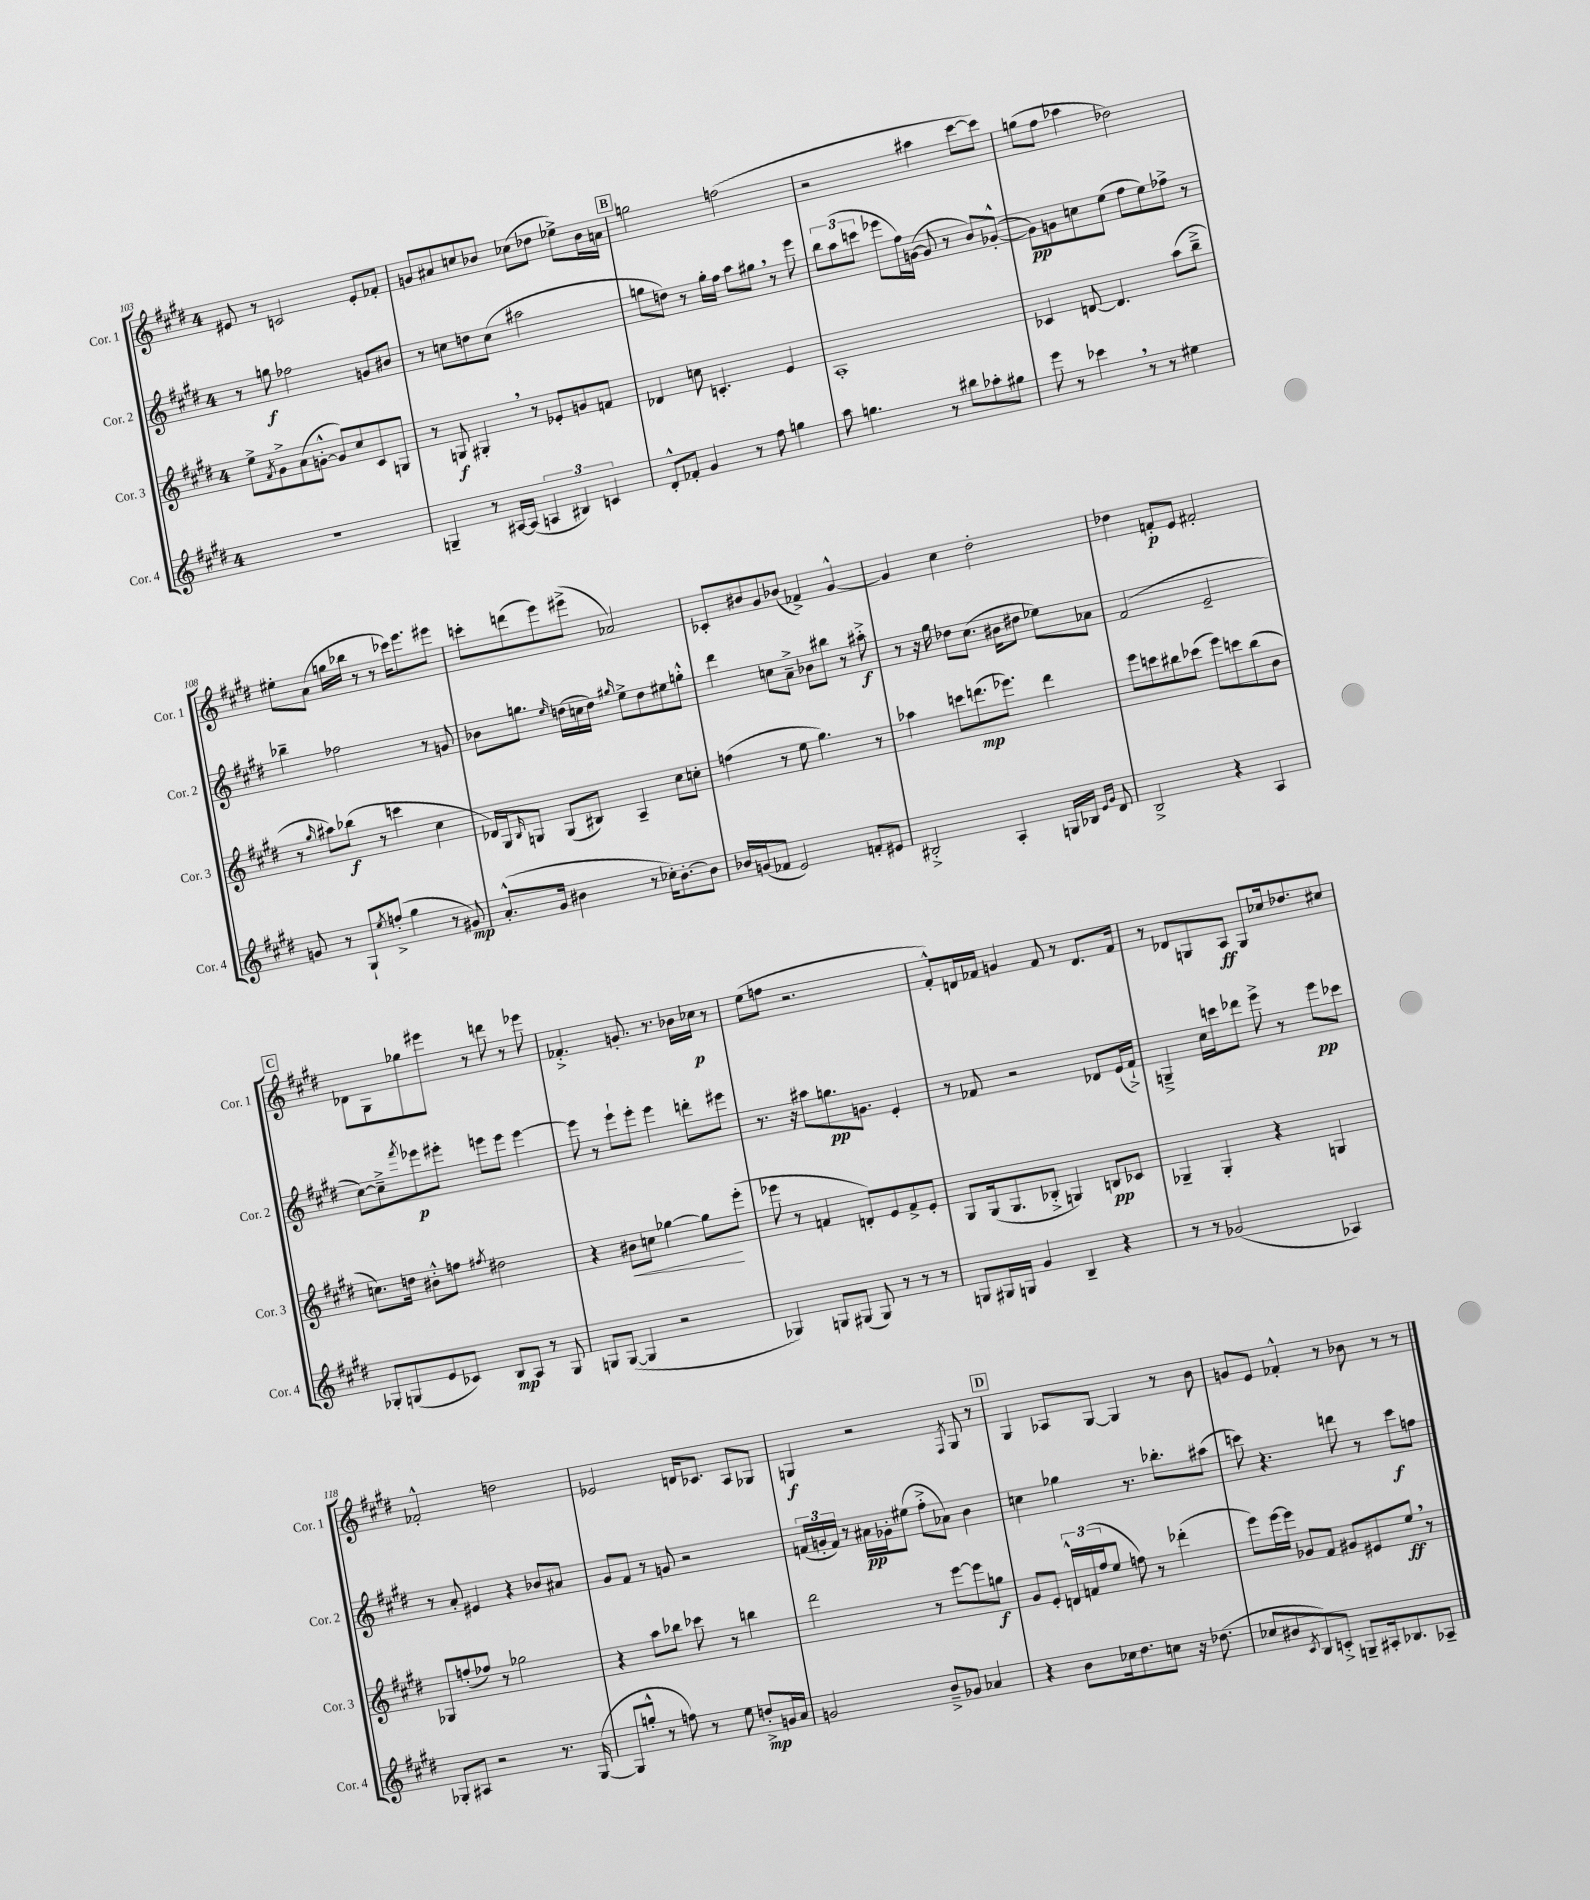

**kern	**kern	**kern	**kern
*staff4	*staff3	*staff2	*staff1
*clefG2	*clefG2	*clefG2	*clefG2
*k[f#c#g#d#]	*k[f#c#g#d#]	*k[f#c#g#d#]	*k[f#c#g#d#]
*M4/4	*M4/4	*M4/4	*M4/4
1r	8ee^	8r	8e#
.	8qf#	.	.
.	8g#^	8gg	8r
.	(8a	2ff-	2c
.	[8g'^^	.	.
.	8g])	.	.
.	8cc#	.	.
.	8c#	8g	8e#'
.	8G	8b#	8f-'
=	=	=	=
4G~	8r	8r	8g
.	8G	8cc	8a#
8r	4G#'	8dd	8cc
[16A#	.	(8cc	8b-
(16A#]	.	.	.
6A	8r	2aa#	(8cc-
.	8e-'	.	8dd-
6B#)	.	.	.
.	8g	.	8ee-^)
6c	.	.	.
.	8f	.	16b-
.	.	.	16a
=	=	=	=
8d#'^^	4d-	8gg	2gg
8f-'	.	8dd)	.
4g#	8cc	8r	.
.	4.c'	16gg'	.
.	.	16ff#	.
8r	.	8aa	(2ff
8ff#	.	8gg#	.
4gg	4e	8r	.
.	.	8eee	.
=	=	=	=
8aa	1A'	12bb	2r
.	.	(12aa	.
4.gg	.	.	.
.	.	12ccc	.
.	.	8eee-	.
.	.	16ff#)	.
.	.	([16g	.
8r	.	8g]	4aa#
8bb#	.	8r	.
8aa-'	.	8b)	[8ccc#
8gg#	.	([8g-'^^	8ccc#])
=	=	=	=
8eee	4c-	8g-])	(8gg
8r	.	8g	8ff#
4ccc-	[8d	8cc	4aa-
.	4.d]	(8ee	.
8r	.	8ff#	2dd-)
8r	.	8ee)	.
4ee#	(8aa	8ff-^	.
.	8bb~^	8r	.
=	=	=	=
8g	8r	4bb-~	8ee#'
.	16qqgg#	.	.
8r	8aa#)	.	(8a
8G#`	(8bb-	2ff-	16gg
.	.	.	16bb-
8qee	.	.	.
(8ff'^	8r	.	8r
4gg#	4ccc	.	8r
.	.	.	16ccc-)
.	.	.	8.eee
8r	4cc#	8r	.
8g#)	.	8g	8eee#
=	=	=	=
(8.a'^^	16d-)	8b-	8ccc'
.	16G#	.	.
.	16qqB	.	.
.	8G	8.gg	(8ddd
16g#	.	.	.
4b#	(8G	.	8eee)
.	.	16qqee	.
.	.	(16dd	.
.	8B#)	16cc	(8eee#^
.	.	16dd)	.
.	.	16qqgg#	.
8r	4A~	8ee^	2a-)
16cc-')	.	8dd	.
[8.b#'	.	.	.
.	8cc#	8ee#	.
8b#]	8cc'	8gg'^^	.
=	=	=	=
16b-	(4ff	4ddd#	8c-'
(16g	.	.	.
8f-	.	.	8b#
2e)	8r	8cc	8g#
.	8ee	8a~^	(8b-
.	4.gg#)	8b-	4f-^)
.	.	8bb#	.
8f'	.	8r	[4g#^^
8e#	8r	8aa#'^	.
=	=	=	=
2B#'^	4aa-	8r	4g#]
.	.	16r	.
.	.	16gg#	.
.	8ccc	8dd-	4cc#
.	(8.ddd	(8.cc#	.
4A'	.	.	2dd#'
.	8.eee-)	16b#	.
.	.	8dd#	.
16G	4ddd	8ee-)	.
16B-	.	.	.
16qqe	.	.	.
16qqg#	.	.	.
8d#	.	8a-	.
=	=	=	=
2B^	8eee	(2f#	4dd-
.	8ccc	.	.
.	8bb#	.	8f'
.	(8ccc-	.	8e
4r	8eee)	2e~	2f#'
.	8ccc	.	.
4A	(8bb#	.	.
.	8b	.	.
=	=	=	=
8G-'	8.cc)	[8cc#)	8d-
(8G	.	8cc#~^]	8G#
.	16dd	.	.
.	.	8qfff#	.
8e	8b#'^^	8eee-	8gg-
8c-)	8ff	8eee#'	8eee#
.	8qff#	.	.
8B	2dd#	8eee	8r
8A	.	8eee	8ddd
8r	.	[4eee	8r
8G	.	.	8eee-
=	=	=	=
8G	4r	8eee]	4.f-'^
([8G	.	8r	.
4G]	8b#	8eee`	.
.	8cc	8eee'	8.g'
2r	[4gg-	4eee	.
.	.	.	8.r
.	8gg-]	8ddd'	16b-
.	.	.	16cc-
.	(8eee'	8eee#	8r
=	=	=	=
4G-)	8eee-	8.r	(8ee
.	8r	.	8ff
.	.	16r	.
8G	4f	8aa#	2.r
(8G#	.	8.gg	.
8G#)	8d')	.	.
.	.	8.g	.
8r	8e	.	.
8r	8f^	4e'	.
8r	8e'	.	.
=	=	=	=
8G	8G#	8r	8f#'^^)
16G#	(16G#	8f-	16d
16G	8.G#	.	16f-
4g#	.	2r	4g
.	8B-'^	.	.
4B~	4G)	.	8f-
.	.	.	8r
4r	8B	8d-	8.d
.	8c-	(16e	.
.	.	16f-`^)	16f-
=	=	=	=
8r	4G-~	4G~^	8r
8r	.	.	8d-
(2g-	4G-'	16cc#	8G
.	.	16ccc	.
.	.	8ddd-	8A
.	4r	8eee^	8G
.	.	8r	16cc-
.	.	.	8.dd-
4A-)	4G	8eee	.
.	.	8ccc-	8cc#
=	=	=	=
8G-'	8G-	8r	2f-'^^
8A#	(8ff'	8a'	.
2r	8ff-)	4e#	.
.	8r	.	.
.	2gg-	4r	2dd
8.r	.	8b-	.
.	.	8a#	.
([16G-	.	.	.
=	=	=	=
8G-]	4r	8g#	2e-
8gg'^^	.	8f#	.
8r	8aa	8r	.
8ff)	8bb-	8g	.
8r	8ccc-	2r	16d
.	.	.	8.c-
8ee	8r	.	.
8dd'^	4bb	.	8A
16g	.	.	8G-
16a	.	.	.
=	=	=	=
2g	2ddd#	(24f	4G
.	.	24g'	.
.	.	24f)	.
.	.	8r	.
.	.	16a#	2r
.	.	16g-'	.
.	.	(8ee#	.
8b~^	8r	8ff#'^	.
8g-	[8eee	8a-)	.
.	.	.	8qF#
4a-	8eee]	4b	8G
.	8gg	.	8r
=	=	=	=
4r	8g#	4cc	4G#
.	8e'	.	.
8b	24d^^	4gg-	8A-
.	(24f	.	.
.	24ff#	.	.
16cc-	8ee	.	[8G#
8.dd#	.	.	.
.	8ff)	8.r	4G#]
8cc	8r	.	.
.	.	8.bb-'	.
16r	(4ddd-'	.	8r
(8.dd-	.	.	.
.	.	(8aa#	8b
=	=	=	=
8cc-	8eee)	8ccc)	8g
8b#	[16eee	4.r	8e
.	16eee]	.	.
8qc#	.	.	.
8B)	8g-	.	4f-'^^
8c'^	8f#	.	.
8G~	8g#	8ddd	8r
16A#'	8e#	8r	8b-
8.B-	.	.	.
.	8ee	8ccc	8r
8A-~	8r	8ff	8r
==	==	==	==
*-	*-	*-	*-
